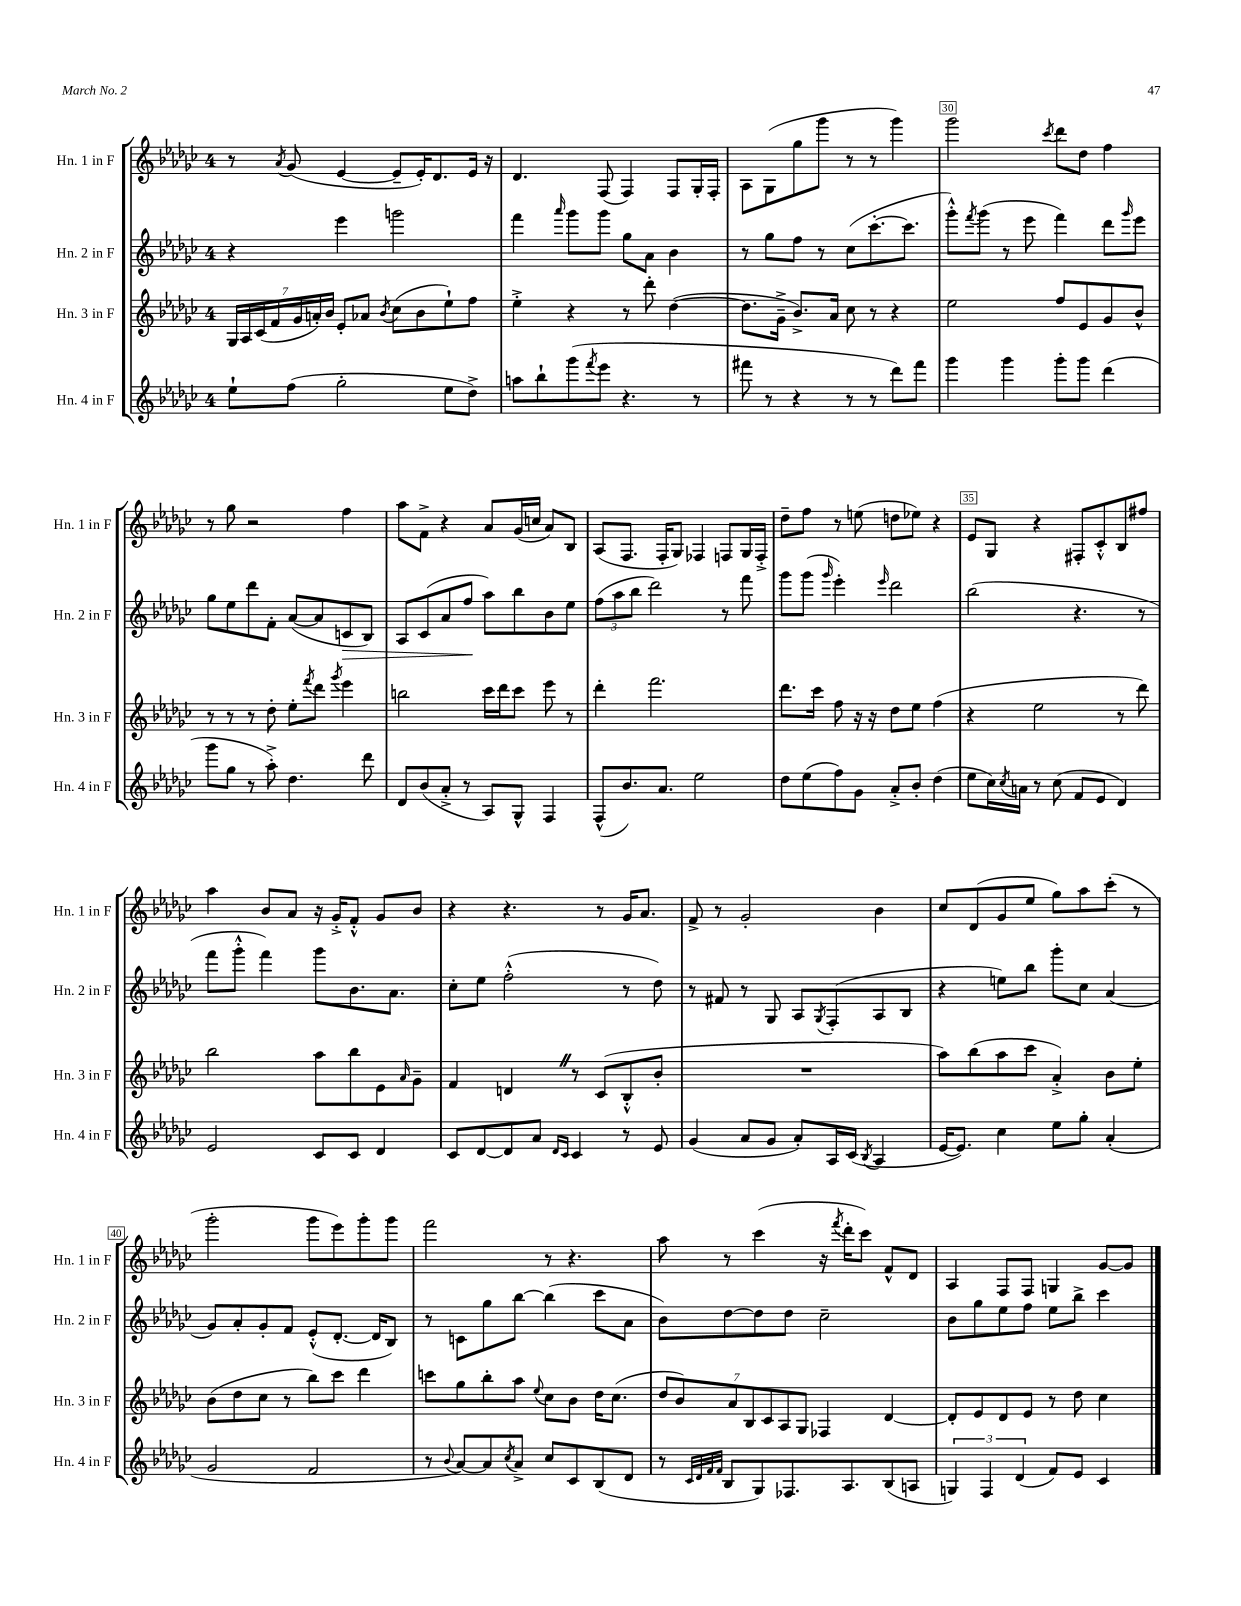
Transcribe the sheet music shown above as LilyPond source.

<<
\new StaffGroup <<
\new Staff = "s0" \with { instrumentName = "Hn. 1 in F" shortInstrumentName = "Hn. 1 in F" } {
    \clef treble \key ges \major \once \override Staff.TimeSignature.style = #'single-digit \time 4/4
    r8 \acciaccatura { aes'8 } ges'8( ees'4~ ees'8-- ees'16-.) des'8. ees'16 r16 |
    des'4. f8( f4) f8 ges16-. f16-. |
    aes8 ges8( ges''8 ges'''8 r8 r8 ges'''4) |
    ges'''2 \acciaccatura { ces'''8 } des'''8 des''8 f''4 |
    r8 ges''8 r2 f''4 |
    aes''8 f'8-> r4 aes'8 ges'16( c''16 aes'8) bes8 |
    aes8( f8. f16-. ges8) fes4 f8 ges16 f16-.-> |
    des''8-- f''8 r8 e''8( d''8 ees''8) r4 |
    ees'8 ges8 r4 fis8-. ces'8-.-^ bes8 fis''8 |
    aes''4 bes'8 aes'8 r16 ges'16-.-> f'8-.-^ ges'8 bes'8 |
    r4 r4. r8 ges'16 aes'8. |
    f'8-> r8 ges'2-. bes'4 |
    ces''8 des'8( ges'8 ees''8 ges''8) aes''8 ces'''8-.( r8 |
    ges'''2-. ges'''8 ees'''8) ges'''8-. ges'''8 |
    f'''2 r8 r4. |
    aes''8 r8 ces'''4( r16 \acciaccatura { f'''8 } des'''16-. ces'''8) f'8-^ des'8 |
    aes4 f8 f8 g4 ges'8~ ges'8 \bar "|." |
}
\new Staff = "s1" \with { instrumentName = "Hn. 2 in F" shortInstrumentName = "Hn. 2 in F" } {
    \clef treble \key ges \major \once \override Staff.TimeSignature.style = #'single-digit \time 4/4
    r4 ees'''4 g'''2 |
    f'''4 \grace { aes'''16 } ges'''8 ges'''8 ges''8 aes'8 bes'4 |
    r8 ges''8 f''8 r8 ces''8( ces'''8.~-. ces'''8. |
    ges'''8-.-^) \acciaccatura { f'''8 } ges'''8( r8 ees'''8 f'''4) des'''8 \grace { ges'''16 } ees'''8 |
    ges''8 ees''8 des'''8 f'8-. aes'8~( aes'8 c'8\> bes8) |
    aes8 ces'8( aes'8 f''8\! aes''8) bes''8 bes'8 ees''8 |
    \tuplet 3/2 { f''8( aes''8 bes''8 } des'''2) r8 f'''8 |
    ges'''8 ges'''8( \grace { ges'''16 } ees'''4-.) \grace { ees'''16 } des'''2 |
    bes''2( r4. r8 |
    f'''8 ges'''8-.-^ f'''4) ges'''8 bes'8. aes'8. |
    ces''8-. ees''8 f''2-.-^( r8 des''8) |
    r8 fis'8 r8 ges8 aes8 \acciaccatura { ges8 } f8-.( aes8 bes8 |
    r4 e''8) bes''8 ges'''8-. ces''8 aes'4( |
    ges'8) aes'8-. ges'8-. f'8 ees'8-.-^( des'8.~-. des'16 bes8) |
    r8 c'8 ges''8 bes''8~ bes''4( ces'''8 aes'8 |
    bes'8) des''8~ des''8 des''8 ces''2-- |
    bes'8 ges''8 ees''8 f''8 ees''8 bes''8-> ces'''4 \bar "|." |
}
\new Staff = "s2" \with { instrumentName = "Hn. 3 in F" shortInstrumentName = "Hn. 3 in F" } {
    \clef treble \key ges \major \once \override Staff.TimeSignature.style = #'single-digit \time 4/4
    \tuplet 7/4 { ges16 aes16 ces'16( f'16 ges'16 a'16-.) bes'16 } ees'8-. aes'8 \acciaccatura { bes'8 } ces''8( bes'8 ees''8-!) f''8 |
    ees''4-.-> r4 r8 des'''8-. des''4~( |
    des''8. ges'16---> bes'8.->) aes'16 ces''8 r8 r4 |
    ees''2 f''8 ees'8 ges'8 bes'8-^ |
    r8 r8 r8 des''8-. ees''8-. \acciaccatura { f'''8 } des'''8 \acciaccatura { ges'''8 } ees'''4 |
    b''2 ces'''16 des'''16 ces'''8 ees'''8 r8 |
    des'''4-. f'''2. |
    des'''8. ces'''16 f''8 r16 r16 des''8 ees''8 f''4( |
    r4 ees''2 r8 des'''8) |
    bes''2 aes''8 bes''8 ees'8 \grace { aes'16 } ges'8-- |
    f'4 d'4 \once \override BreathingSign.text = \markup { \musicglyph "scripts.caesura.straight" } \breathe r8 ces'8( bes8-.-^ bes'8-. |
    R1 |
    aes''8) bes''8( aes''8 ces'''8 aes'4-.->) bes'8 ees''8-. |
    bes'8( des''8 ces''8 r8 bes''8) ces'''8 des'''4 |
    c'''8 ges''8 bes''8-. aes''8 \appoggiatura { ees''8 } ces''8 bes'8 des''16 ces''8.( |
    \tuplet 7/4 { des''8 bes'8) aes'8 bes8 ces'8 aes8 ges8 } fes4 des'4~ |
    des'8-. ees'8 des'8 ees'8 r8 des''8 ces''4 \bar "|." |
}
\new Staff = "s3" \with { instrumentName = "Hn. 4 in F" shortInstrumentName = "Hn. 4 in F" } {
    \clef treble \key ges \major \once \override Staff.TimeSignature.style = #'single-digit \time 4/4
    ees''8-! f''8( ges''2-. ees''8 des''8->) |
    a''8 bes''8-! ges'''8( \acciaccatura { f'''8 } ees'''8 r4. r8 |
    fis'''8 r8 r4 r8 r8 des'''8) fis'''8 |
    ges'''4 ges'''4 ges'''8-. ges'''8 des'''4( |
    ges'''8 ges''8 r8 aes''8-.->) des''4. des'''8 |
    des'8 bes'8( aes'8-.-> r8 aes8) ges8-^ f4 |
    f8-^( bes'8.) aes'8. ees''2 |
    des''8 ees''8( f''8) ges'8 aes'8-.-> bes'8-. des''4( |
    ees''8 ces''16) \acciaccatura { ces''8 } a'16 r8 ces''8( f'8 ees'8 des'4) |
    ees'2 ces'8 ces'8 des'4 |
    ces'8 des'8~ des'8 aes'8 \grace { des'16 ces'16 } ces'4 r8 ees'8 |
    ges'4( aes'8 ges'8 aes'8-.) aes16 ces'16( \acciaccatura { bes8 } aes4 |
    ees'16~ ees'8.) ces''4 ees''8 ges''8-. aes'4-.( |
    ges'2 f'2 |
    r8 \appoggiatura { bes'8 } aes'8~) aes'8 \acciaccatura { ces''8 } aes'8-> ces''8 ces'8 bes8( des'8 |
    r8 \grace { ces'32 des'32 f'32 f'32 } bes8 ges8) fes8. aes8. bes8( a8 |
    \tuplet 3/2 { g4) f4 des'4( } f'8) ees'8 ces'4 \bar "|." |
}
>>
>>
\layout { \context { \Score currentBarNumber = #27 \override BarNumber.break-visibility = ##(#f #t #t) barNumberVisibility = #(every-nth-bar-number-visible 5) \override BarNumber.stencil = #(make-stencil-boxer 0.1 0.3 ly:text-interface::print) } }
